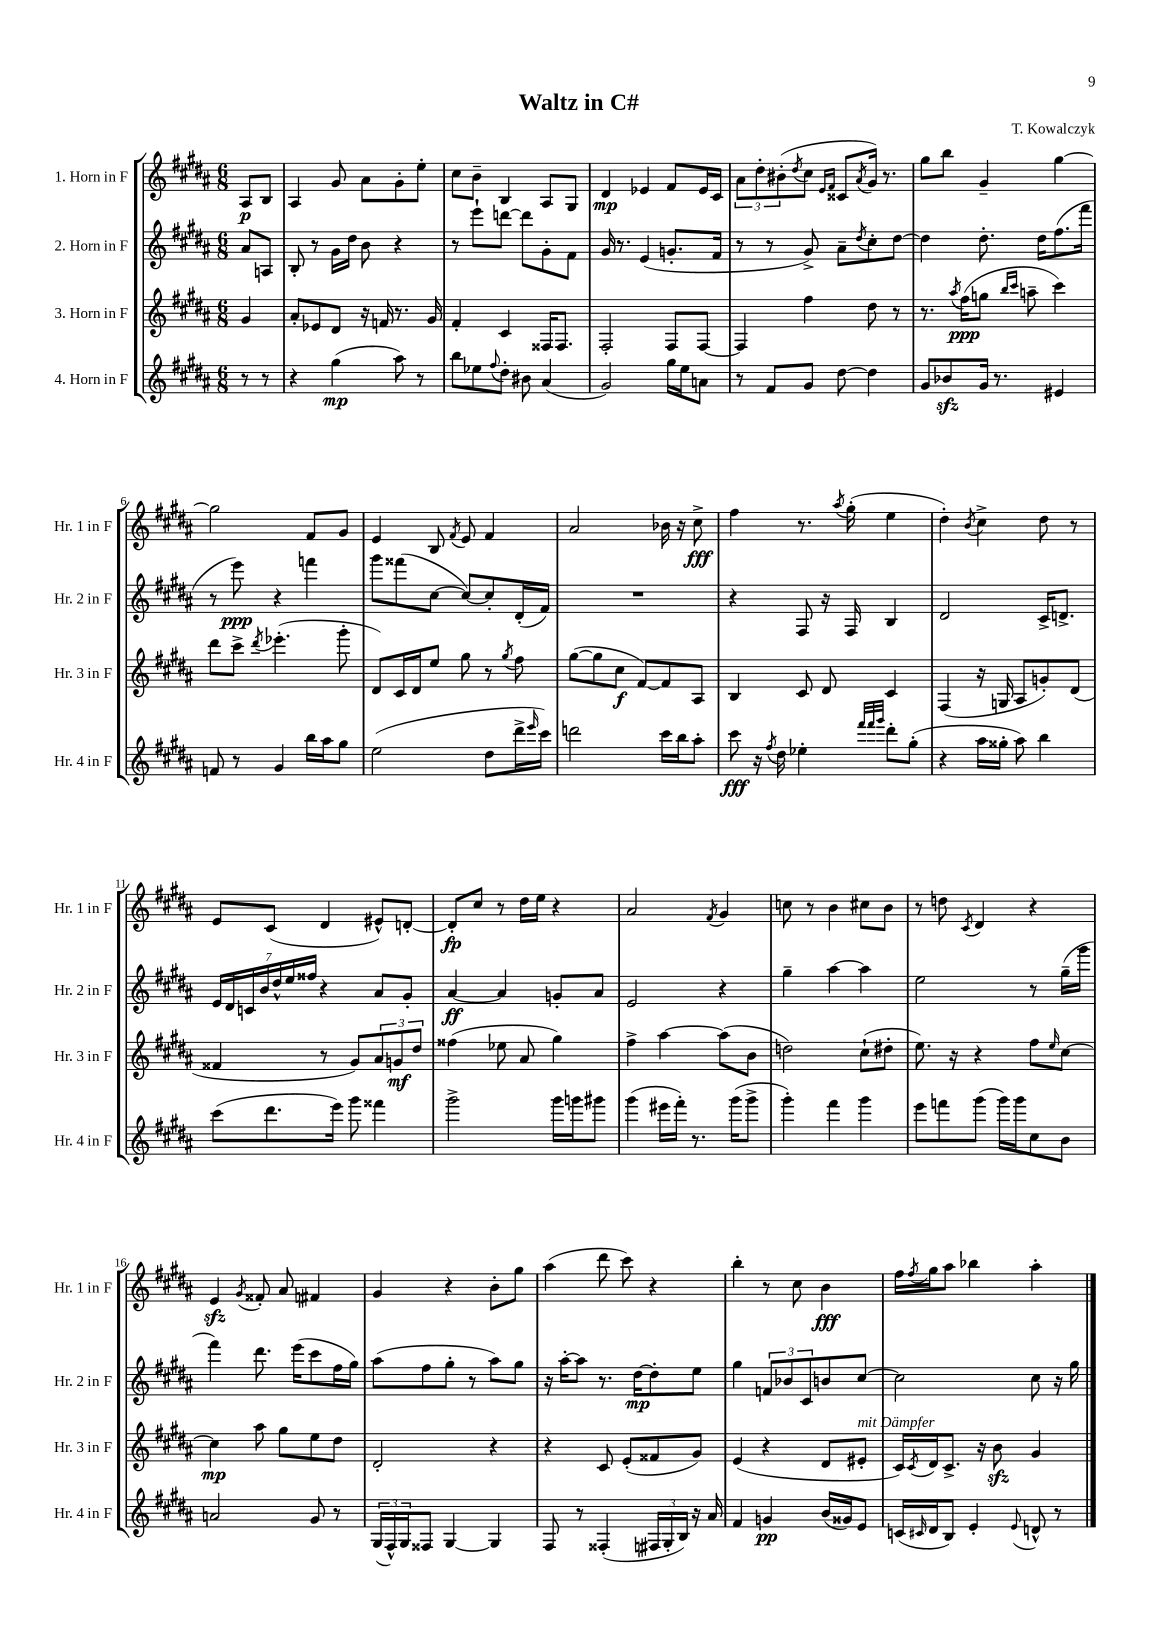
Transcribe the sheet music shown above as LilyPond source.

\header { title = "Waltz in C#" composer = "T. Kowalczyk" }
<<
\new StaffGroup <<
\new Staff = "s0" \with { instrumentName = "1. Horn in F" shortInstrumentName = "Hr. 1 in F" } {
    \clef treble \key b \major \numericTimeSignature \time 6/8 \partial 4
    ais8\p b8 |
    ais4 gis'8 ais'8 gis'8-. e''8-. |
    cis''8 b'8-- b4 ais8 gis8 |
    dis'4\mp ees'4 fis'8 ees'16 cis'16 |
    \tuplet 3/2 { ais'8 dis''8-. bis'8-.( } \acciaccatura { dis''8 } cis''8 \grace { e'16 fis'16 } cisis'8 \acciaccatura { ais'8 } gis'16) r8. |
    gis''8 b''8 gis'4-- gis''4~ |
    gis''2 fis'8 gis'8 |
    e'4 b8 \acciaccatura { fis'8 } e'8 fis'4 |
    ais'2 bes'16 r16 cis''8->\fff |
    fis''4 r8. \acciaccatura { ais''8 } gis''16-.( e''4 |
    dis''4-.) \acciaccatura { b'8 } cis''4-> dis''8 r8 |
    e'8 cis'8( dis'4 eis'8-^) d'8~-. |
    d'8-.\fp cis''8 r8 dis''16 e''16 r4 |
    ais'2 \acciaccatura { fis'8 } gis'4 |
    c''8 r8 b'4 cis''8 b'8 |
    r8 d''8 \acciaccatura { cis'8 } dis'4 r4 |
    e'4\sfz \acciaccatura { gis'8 } fisis'8-. ais'8 fis'4 |
    gis'4 r4 b'8-. gis''8 |
    ais''4( dis'''8 cis'''8) r4 |
    b''4-. r8 cis''8 b'4\fff |
    fis''16 \acciaccatura { fis''8 } gis''16 ais''8 bes''4 ais''4-. \bar "|." |
}
\new Staff = "s1" \with { instrumentName = "2. Horn in F" shortInstrumentName = "Hr. 2 in F" } {
    \clef treble \key b \major \numericTimeSignature \time 6/8 \partial 4
    ais'8 a8 |
    b8-. r8 gis'16 dis''16 b'8 r4 |
    r8 e'''8-! d'''8~ d'''8 gis'8-. fis'8 |
    gis'16 r8. e'4( g'8.-. fis'16 |
    r8 r8 gis'8->) ais'8-- \acciaccatura { dis''8 } cis''8-. dis''8~ |
    dis''4 dis''8.-. dis''16 fis''8.( fis'''16 |
    r8 e'''8\ppp) r4 f'''4 |
    gis'''8 fisis'''8( cis''8~ cis''8~) cis''8-. dis'16-.( fis'16) |
    R2. |
    r4 fis8 r16 fis16 b4 |
    dis'2 cis'16-> d'8.-> |
    \tuplet 7/4 { e'16 dis'16 c'16 b'16 dis''16-^ e''16 fisis''16 } r4 ais'8 gis'8-. |
    ais'4~\ff ais'4 g'8-. ais'8 |
    e'2 r4 |
    gis''4-- ais''4~ ais''4 |
    e''2 r8 gis''16--( gis'''16 |
    fis'''4) dis'''8. e'''16( cis'''8 fis''16 gis''16) |
    ais''8( fis''8 gis''8-. r8 ais''8) gis''8 |
    r16 ais''16~-. ais''8 r8. dis''16~\mp dis''8-. e''8 |
    gis''4 \tuplet 3/2 { f'8 bes'8 cis'8 } b'8 cis''8~ |
    cis''2 cis''8 r16 gis''16 \bar "|." |
}
\new Staff = "s2" \with { instrumentName = "3. Horn in F" shortInstrumentName = "Hr. 3 in F" } {
    \clef treble \key b \major \numericTimeSignature \time 6/8 \partial 4
    gis'4 |
    ais'8-. ees'8 dis'8 r16 f'16 r8. gis'16 |
    fis'4-. cis'4 fisis16 fisis8. |
    fis2-. fis8 fis8~ |
    fis4 fis''4 dis''8 r8 |
    r8. \acciaccatura { ais''8 } fis''16\ppp( g''8 \grace { b''16 cis'''16 } a''8-- cis'''4) |
    dis'''8 cis'''8-> \acciaccatura { dis'''8 } ees'''4.-.( gis'''8-. |
    dis'8) cis'16 dis'16 e''8 gis''8 r8 \acciaccatura { gis''8 } fis''8 |
    gis''8~( gis''8 cis''8\f fis'8~) fis'8 ais8 |
    b4 cis'8 dis'8 cis'4 |
    fis4( r16 g16 ais8 g'8-.) dis'8( |
    fisis'4 r8 gis'8) \tuplet 3/2 { ais'8 g'8\mf dis''8 } |
    fisis''4( ees''8 ais'8 gis''4) |
    fis''4-> ais''4~ ais''8( b'8 |
    d''2) cis''8-!( dis''8-. |
    e''8.) r16 r4 fis''8 \grace { e''16 } cis''8~ |
    cis''4\mp ais''8 gis''8 e''8 dis''8 |
    dis'2-. r4 |
    r4 cis'8 e'8-.( fisis'8 gis'8) |
    e'4( r4 dis'8 eis'8-.^\markup { \italic "mit Dämpfer" } |
    cis'16) \acciaccatura { cis'8 } dis'16 cis'8.-> r16 b'8\sfz gis'4 \bar "|." |
}
\new Staff = "s3" \with { instrumentName = "4. Horn in F" shortInstrumentName = "Hr. 4 in F" } {
    \clef treble \key b \major \numericTimeSignature \time 6/8 \partial 4
    r8 r8 |
    r4 gis''4\mp( ais''8) r8 |
    b''8 ees''8 \appoggiatura { fis''8 } dis''8-. bis'8 ais'4( |
    gis'2) gis''16 e''16 a'8 |
    r8 fis'8 gis'8 dis''8~ dis''4 |
    gis'8 bes'8\sfz gis'16 r8. eis'4 |
    f'8 r8 gis'4 b''16 ais''16 gis''8 |
    e''2( dis''8 dis'''16-> \grace { e'''16 } cis'''16) |
    d'''2 cis'''16 b''16 ais''8-. |
    cis'''8\fff r16 \acciaccatura { fis''8 } dis''16 ees''4-. \grace { fis'''32 fis'''32 gis'''32 } dis'''8-. gis''8-.( |
    r4 ais''16 gisis''16-. ais''8) b''4 |
    cis'''8( dis'''8. e'''16) gis'''8 fisis'''4 |
    gis'''2-> gis'''16 g'''16 gis'''8 |
    gis'''4( eis'''16 fis'''16-.) r8. gis'''16( gis'''8-> |
    gis'''4-.) fis'''4 gis'''4 |
    e'''8 f'''8 gis'''8( gis'''16) gis'''16 cis''8 b'8 |
    a'2 gis'8 r8 |
    \tuplet 3/2 { gis16( fis16-^) gis16 } fisis8 gis4~ gis4 |
    fis8 r8 fisis4-.( \tuplet 3/2 { fis16 gis16-. b16) } r16 ais'16 |
    fis'4 g'4\pp b'16( gisis'16) e'8 |
    c'16( \grace { cis'16 } dis'16 b8) e'4-. \appoggiatura { e'8 } d'8-^ r8 \bar "|." |
}
>>
>>
